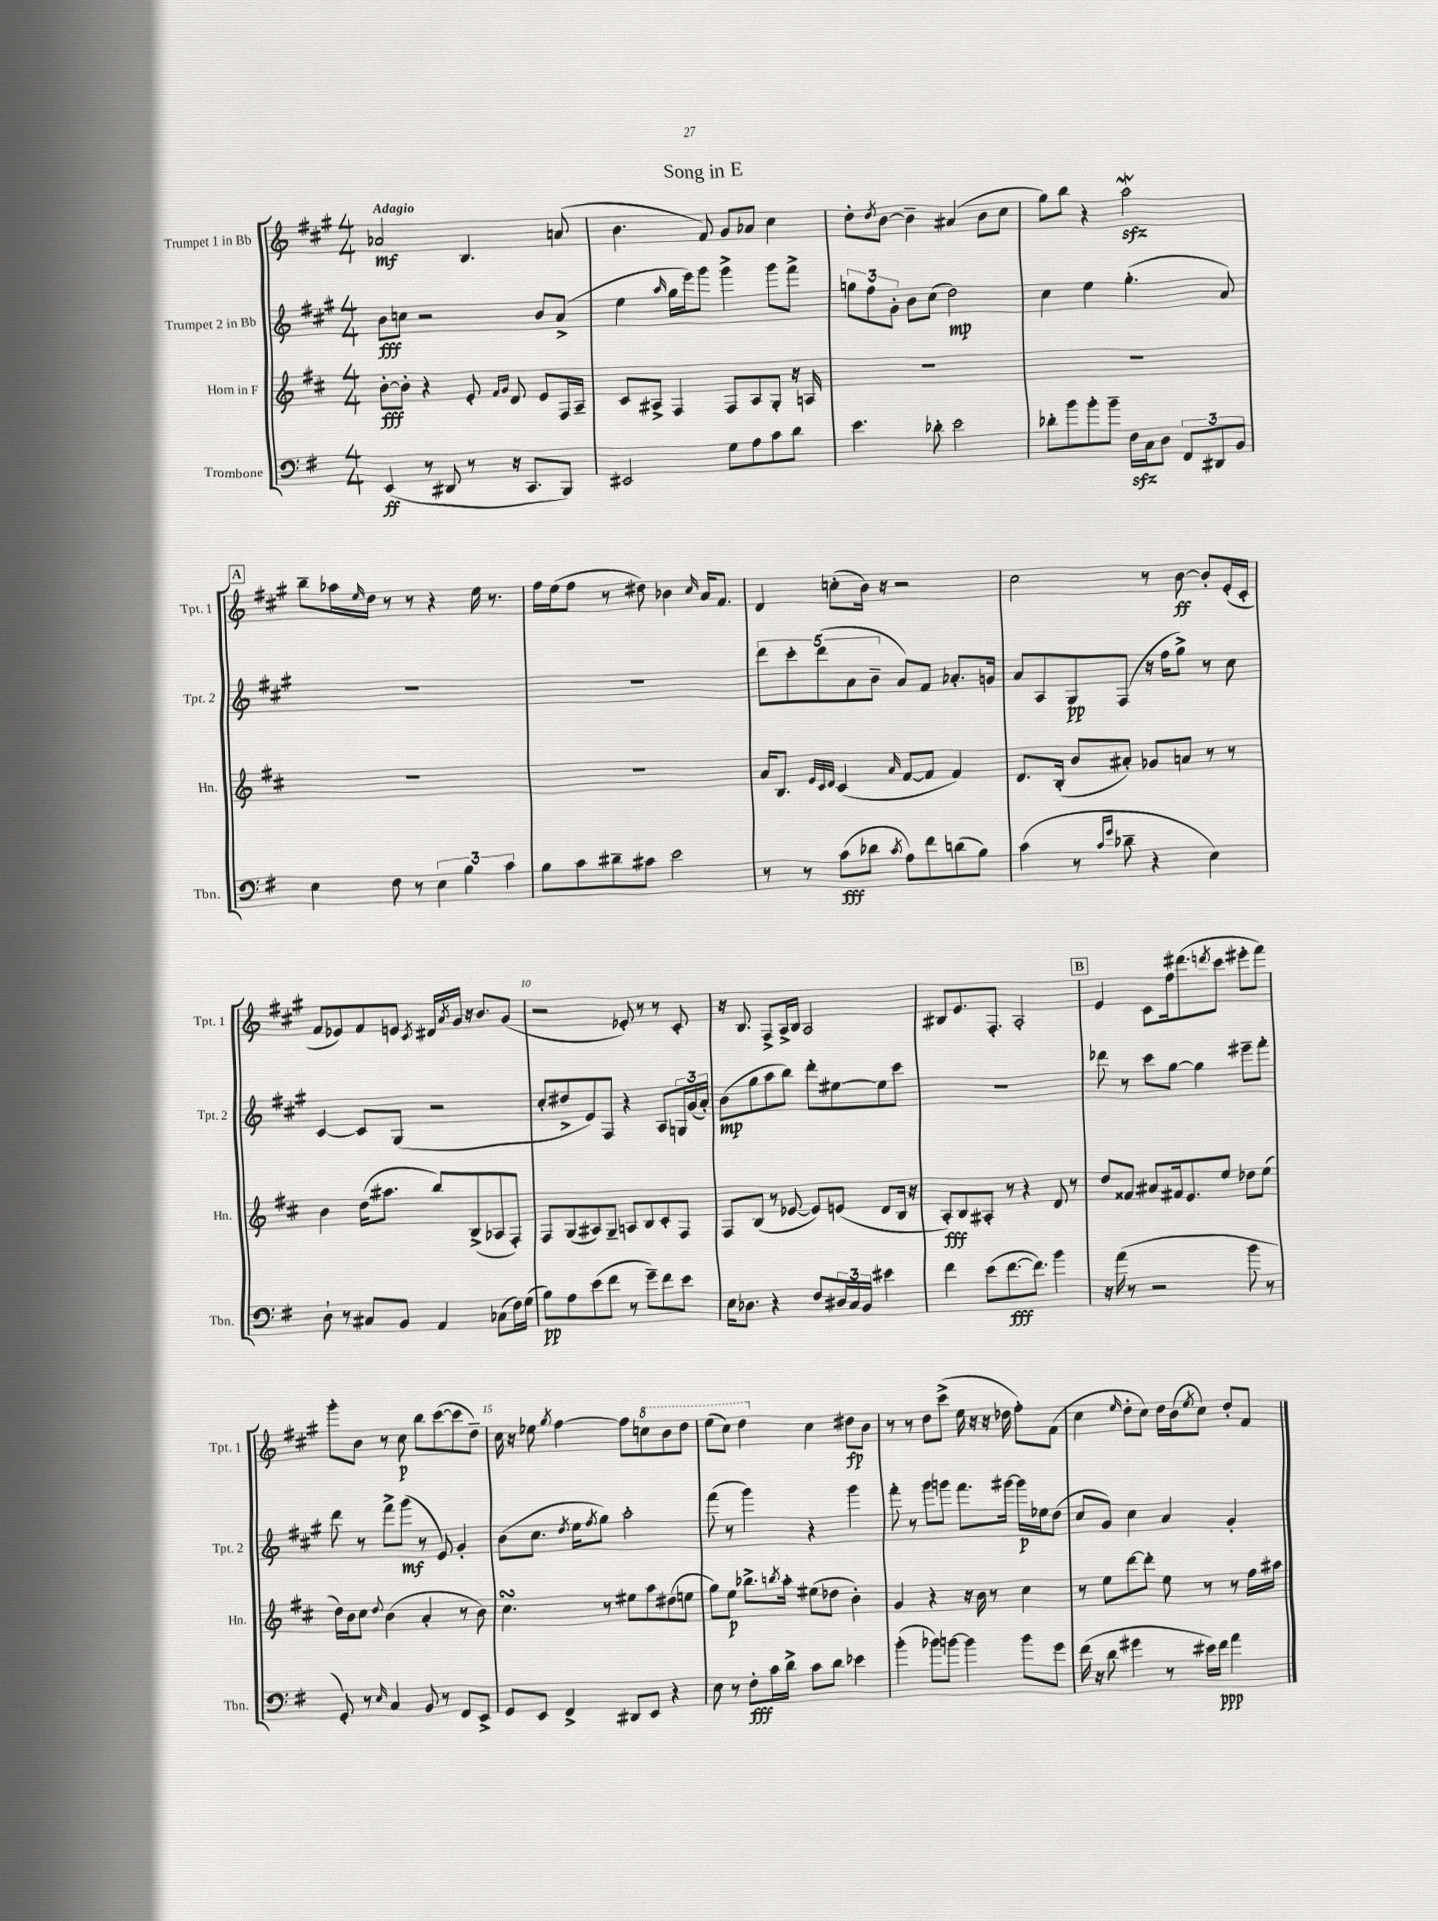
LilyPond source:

\header { title = "Song in E" }
<<
\new StaffGroup <<
\new Staff = "s0" \with { instrumentName = "Trumpet 1 in Bb" shortInstrumentName = "Tpt. 1" } {
    \clef treble \key a \major \numericTimeSignature \time 4/4 \tempo "Adagio"
    aes'2\mf b4. a'8( |
    b'4. fis'8) gis'8 aes'8 cis''4 |
    d''8-. \acciaccatura { d''8 } b'8~ b'4-- ais'4( b'8 cis''8 |
    gis''8) b''8 r4 a''2\mordent\sfz |
    \mark \markup { \box "A" } b''8-- aes''16 \grace { e''16 } d''16 r8 r8 r4 e''16 r8. |
    fis''16 e''16( fis''8 r8 dis''8) bes'4 \grace { cis''16 } a'16 fis'8. |
    d'4 c''8-.( b'16) r16 r2 |
    cis''2 r8 b'8~\ff b'8-. e'16-.( cis'16-. |
    fis'8 ees'8) fis'8 e'8 \acciaccatura { cis'8 } dis'16 \acciaccatura { a'8 } gis'16 r16 b'8. gis'8( |
    r2 ees'8-.) r8 r8 cis'8-. |
    r16 b8. fis8-> a16-> b16 a2 |
    bis8 e'8. fis8.-. a2-. |
    \mark \markup { \box "B" } e'4 cis'8 fis''16 dis'''8.( \acciaccatura { d'''8 } cis'''8 eis'''8-. fis'''8) |
    gis'''8-. b'8 r8 cis''8\p b''8 cis'''8~( cis'''8 d''8--) |
    cis''16 r16 ees''8 \acciaccatura { gis''8 } fis''4~ fis''8 \ottava #1 c'''8 b''8 d'''8 |
    e'''8( cis'''8) d'''4 \ottava #0 cis''4 dis''8\fp b'8 |
    r8 r8 d''8 cis'''8->( e''16 r16 r16 des''16 fis''8-.) fis'8( |
    cis''4 \grace { e''16 } d''8-. cis''8) d''16 b'16( \acciaccatura { e''8 } cis''8) d''8-. fis'8 \bar "|." |
}
\new Staff = "s1" \with { instrumentName = "Trumpet 2 in Bb" shortInstrumentName = "Tpt. 2" } {
    \clef treble \key a \major \numericTimeSignature \time 4/4
    b'8\fff c''8 r2 b'8 a'8->( |
    e''4 \grace { a''16 } gis''16 e'''16) gis'''8 gis'''4-> gis'''8 fis'''8-> |
    \tuplet 3/2 { g''8 fis''8 gis'8-. } b'8 cis''8( d''2\mp) |
    cis''4 e''4 gis''4.-.( a'8) |
    \mark \markup { \box "A" } R1 |
    R1 |
    \tuplet 5/4 { d'''8 cis'''8-. d'''8( a'8 b'8-- } a'8) fis'8 aes'8.-. g'16 |
    a'8 a8 gis8\pp fis8( r16 fis''16 gis''8->) r8 cis''8 |
    cis'4~ cis'8 gis8( r2 |
    cis''8-. dis''8-> e'8) fis8 r4 a8 \tuplet 3/2 { g16 gis'16( a'16-.) } |
    b'8\mp( gis''8 a''8 b''8) d'''8-. eis''8~ eis''8 cis'''8 |
    R1 |
    \mark \markup { \box "B" } des'''8 r8 cis'''8 gis''8~ gis''4 eis'''8-- fis'''8-. |
    d'''8 r8 fis'''8-> gis'''8\mf( r8 e'8) gis'4-. |
    b'8( cis''8. \acciaccatura { d''8 } e''16 \acciaccatura { fis''8 } gis''8) a''2-. |
    fis'''8( r8 gis'''4) r4 gis'''4 |
    fis'''8-. r8 gis'''8 g'''8 fis'''8. gis'''16~ gis'''16\p ees''16 d''8( |
    cis''8 gis'8) cis''4 a'4 gis'4-. \bar "|." |
}
\new Staff = "s2" \with { instrumentName = "Horn in F" shortInstrumentName = "Hn." } {
    \clef treble \key d \major \numericTimeSignature \time 4/4
    b'8~-.\fff b'8-. r4 e'8-. \grace { fis'16 g'16 } d'8 e'8 fis16 a16-- |
    cis'8 ais8-> fis4 fis8 ais8 g8-. r16 a16 |
    R1 |
    R1 |
    \mark \markup { \box "A" } R1 |
    R1 |
    a'16 b8. \grace { e'32 cis'32 d'32 } cis'4( \grace { a'16 } fis'8~ fis'8 fis'4) |
    d'8. b16-.( b'8 ais'8-.) ges'8 a'8 r8 r8 |
    b'4 d''16( ais''8. b''8) b8->( aes8 fis8-.) |
    fis8 g8( ais8) g8-- a8 b8 cis'8-. fis8 |
    fis8 b8( r8 ees'8~ ees'8) e'8( d'8 b16 r16 |
    a8-.\fff) b8 ais8-. r8 r4 d'8 r8 |
    \mark \markup { \box "B" } d''8 fisis'8 ais'8 fis'16 e'8. e''8 des''8 e''8( |
    d''16) b'16 cis''8 \appoggiatura { d''8 } b'4( a'4-. r8 b'8) |
    cis''4.\turn r8 eis''8 a''8 dis''8( e''8 |
    g''8) e''8\p bes''8.-> \acciaccatura { b''8 } a''16-. eis''8( des''8 b'4-.) |
    g'4 r4 r16 b'16 r8 cis''4 |
    r8 e''8 d'''8~ d'''8-. e''8 r8 r8 fis''16 ais''16 \bar "|." |
}
\new Staff = "s3" \with { instrumentName = "Trombone" shortInstrumentName = "Tbn." } {
    \clef bass \key g \major \numericTimeSignature \time 4/4
    e,4\ff( r8 dis,8 r8 r16 c,8. b,,8) |
    eis,2 g8 a8 c'8 d'8 |
    e'4. des'8-. e'2 |
    des'8-. b'8 b'8-. b'8-- fis16\sfz c16 d8 \tuplet 3/2 { fis,8 dis,8 b,8 } |
    \mark \markup { \box "A" } e4 fis8 r8 \tuplet 3/2 { e4 b4 c'4 } |
    b8 c'8 dis'8-- cis'8 e'2 |
    r8 r8 c'8\fff( des'8 \acciaccatura { c'8 } a8) fis'8 d'8( b8) |
    c'4( r8 \grace { c'16 g'16 } des'8-- r4 e4) |
    d8-! r8 cis8 b,8 a,4 ces8( fis16) g16( |
    b8\pp) a8 e'8( fis'8 r8 g'8--) fis'8 e'8 |
    e16 des8. r4 fis8 \tuplet 3/2 { dis16 c16 b,16 } eis'4 |
    fis'4 e'8( fis'8.~\fff fis'8.) b'4 |
    \mark \markup { \box "B" } r16 a'16( r8 r2 b'8 r8 |
    g,8-.) r8 \grace { e16 } c4 b,8 r8 fis,8 e,8-> |
    g,8 e,8 fis,4-> dis,8 e,8 r4 |
    e8 r8 fis8-.\fff c'16 d'16-> c'8 d'8 ees'4 |
    b'4-.( bes'8) b'8~ b'4 b'8 g'8 |
    fis'16( r16 d'8 gis'4 r8 eis'16) fis'16\ppp a'4 \bar "|." |
}
>>
>>
\layout { \context { \Score \override BarNumber.break-visibility = ##(#f #t #t) barNumberVisibility = #(every-nth-bar-number-visible 5) } }
